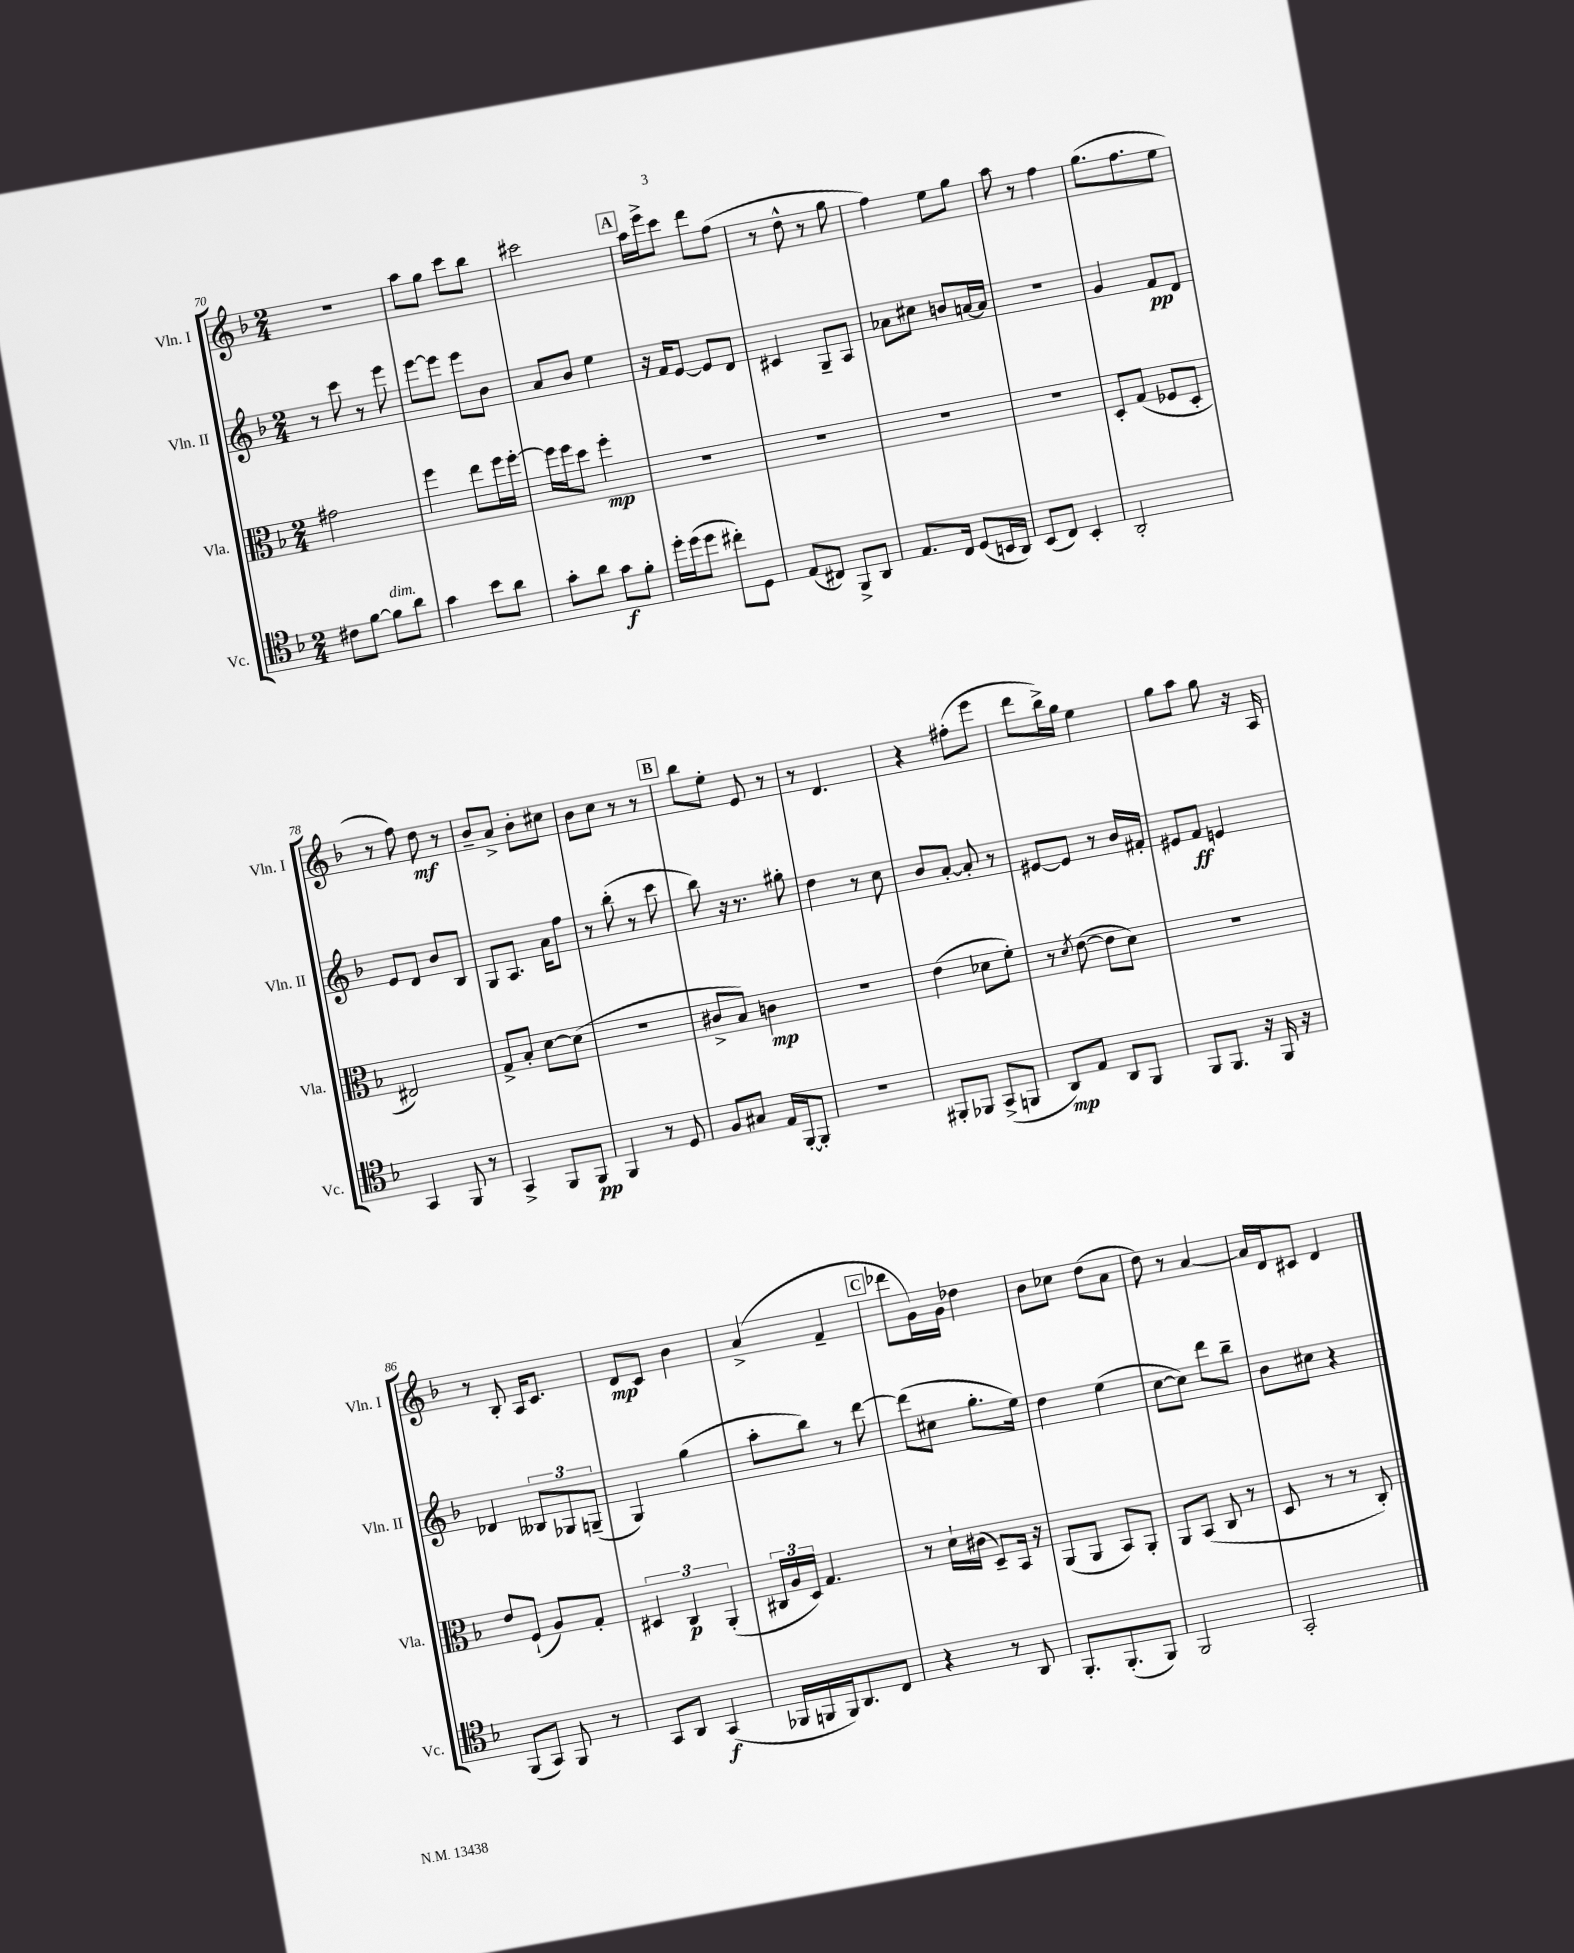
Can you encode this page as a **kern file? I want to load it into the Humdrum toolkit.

**kern	**kern	**kern	**kern
*staff4	*staff3	*staff2	*staff1
*clefC4	*clefC3	*clefG2	*clefG2
*k[b-]	*k[b-]	*k[b-]	*k[b-]
*M2/4	*M2/4	*M2/4	*M2/4
8c#\L	2g#\	8r	2r
[8f\J	.	8ccc\	.
8f\]L	.	8r	.
8a\J	.	8eee\	.
=	=	=	=
4g\	4ff\	[8eee\L	8aa\L
.	.	8eee\]J	8gg\J
8b-\L	8ee\L	8eee\L	8ccc\L
8a\J	16ff\L	8b-\J	8bb-\J
.	[16ff'\JJ	.	.
=	=	=	=
8g'\L	16ff\]LL	8a/L	2ccc#\
.	16ff\J	.	.
8a\J	8dd\J	8b-/J	.
8g\L	4ff'\	4ee\	.
8f'\J	.	.	.
=	=	=	=
16dd'\LL	2r	16r	16aa\LL
(16dd\J	.	16f/LK	16eee^\J
8dd\J	.	[8e/J	8ccc\J
8cc#'\L)	.	8e/]L	8ddd\L
8D\J	.	8d/J	(8ff\J
=	=	=	=
(8E/L	2r	4c#/	8r
8C#/J)	.	.	8dd^^\
8FF^/L	.	8G~/L	8r
8AA/J	.	8A/J	8gg\
=	=	=	=
8.E/L	2r	8a-\L	4ff\)
.	.	8cc#\J	.
16C/Jk	.	.	.
(8D/L	.	8b/L	8ee\L
16BB/L	.	[16a/L	8gg\J
16AA/JJ)	.	16a/]JJ	.
=	=	=	=
(8BB-/L	2r	2r	8aa\
8C/J)	.	.	8r
4BB-'/	.	.	4ff\
=	=	=	=
2AA'/	8D'/L	4g/	(8.gg\L
.	(8G/J	.	.
.	.	.	8.ff\
.	8F-/L	8f/L	.
.	8D'/J	8d/J	8ee\J
=	=	=	=
4GG/	2E#/)	8e/L	8r
.	.	8d/J	8ff\)
8FF/	.	8b-/L	8dd\
8r	.	8B-/J	8r
=	=	=	=
4GG^/	8G^/L	8G/L	8b-~/L
.	8B-'/J	8.A/J	8a^/J
8FF/L	[8d\L	.	8b-'\L
.	.	16a\LK	.
8FF/J	(8d\]J	8ff\J	8cc#\J
=	=	=	=
4FF/	2r	8r	8b-\L
.	.	(8bb-'\	8cc\J
8r	.	8r	8r
8D/	.	8ccc\	8r
=	=	=	=
8F/L	8c#^/L	8bb-\)	8bb-\L
8G#/J	8B-/J)	16r	8ee'\J
.	.	8.r	.
16E/LL	4c\	.	8e/
[16FF'/J	.	.	.
8FF'/]J	.	8gg#'\	8r
=	=	=	=
2r	2r	4dd\	8r
.	.	.	4.d/
.	.	8r	.
.	.	8cc\	.
=	=	=	=
8FF#'/L	(4e\	8b-/L	4r
8FF-/J	.	[8a'/J	.
(8GG^/L	8d-\L	8a'/]	(8ff#'\L
8FF/J	8f'\J)	8r	8eee\J
=	=	=	=
8AA/L)	8r	[8e#/L	8ddd\L
.	8qd/	.	.
8E/J	([8e\	8e#/]J	16bb-^\L)
.	.	.	16gg\JJ
8AA/L	8e\]L	8r	4ee\
8FF/J	8d\J)	16b-/LL	.
.	.	16f#'/JJ	.
=	=	=	=
8FF/L	2r	8e#/L	8gg\L
8.FF/J	.	8f/J	8aa\J
.	.	4e/	8gg\
16r	.	.	.
16FF/	.	.	16r
16r	.	.	16A/
=	=	=	=
(8FF/L	8e/L	4d-/	8r
8GG/J)	(8F`/J	.	8B-'/
8FF/	8A/L)	12B--/L	16A/LK
.	.	.	8.c/J
.	.	12G-/	.
8r	8G'/J	.	.
.	.	(12G~/J	.
=	=	=	=
8GG/L	6D#/	4G/)	8d/L
8AA/J	.	.	8c/J
.	6C/	.	.
(4GG/	.	(4gg\	4b-\
.	(6AA'/	.	.
=	=	=	=
16FF-/LL	24C#/LL	8aa'\L	(4a^/
.	24A/	.	.
16FF/	.	.	.
.	24D/JJ)	.	.
16FF/J)	4.G/	8bb-\J)	.
8.AA/	.	.	.
.	.	8r	4f~/
8C/J	.	[8ddd\	.
=	=	=	=
4r	8r	(8ddd\]L	8ddd-\L
.	16d`\LL	8cc#\J	16g\L)
.	(16c#\JJ	.	16g\JJ
8r	8D~/L)	8.gg'\L	4dd-\
8AA/	16BB-/Jk	.	.
.	16r	16ee\Jk)	.
=	=	=	=
8.FF'/L	(8AA/L	4dd\	8b-\L
.	8AA/J	.	8cc-\J
(8.FF'/	.	.	.
.	8BB-/L)	(4ee\	(8dd\L
8FF/J)	8AA'/J	.	8a\J
=	=	=	=
2FF/	8AA/L	[8cc\L	8dd\)
.	(8BB-/J	8cc\]J)	8r
.	8C/	8ddd\L	[4a/
.	8r	8bb-~\J	.
=	=	=	=
2GG'/	8D/	8b-\L	16a/]LL
.	.	.	16d/J
.	8r	8cc#\J	8c#/J
.	8r	4r	4d/
.	8C'/)	.	.
==	==	==	==
*-	*-	*-	*-
